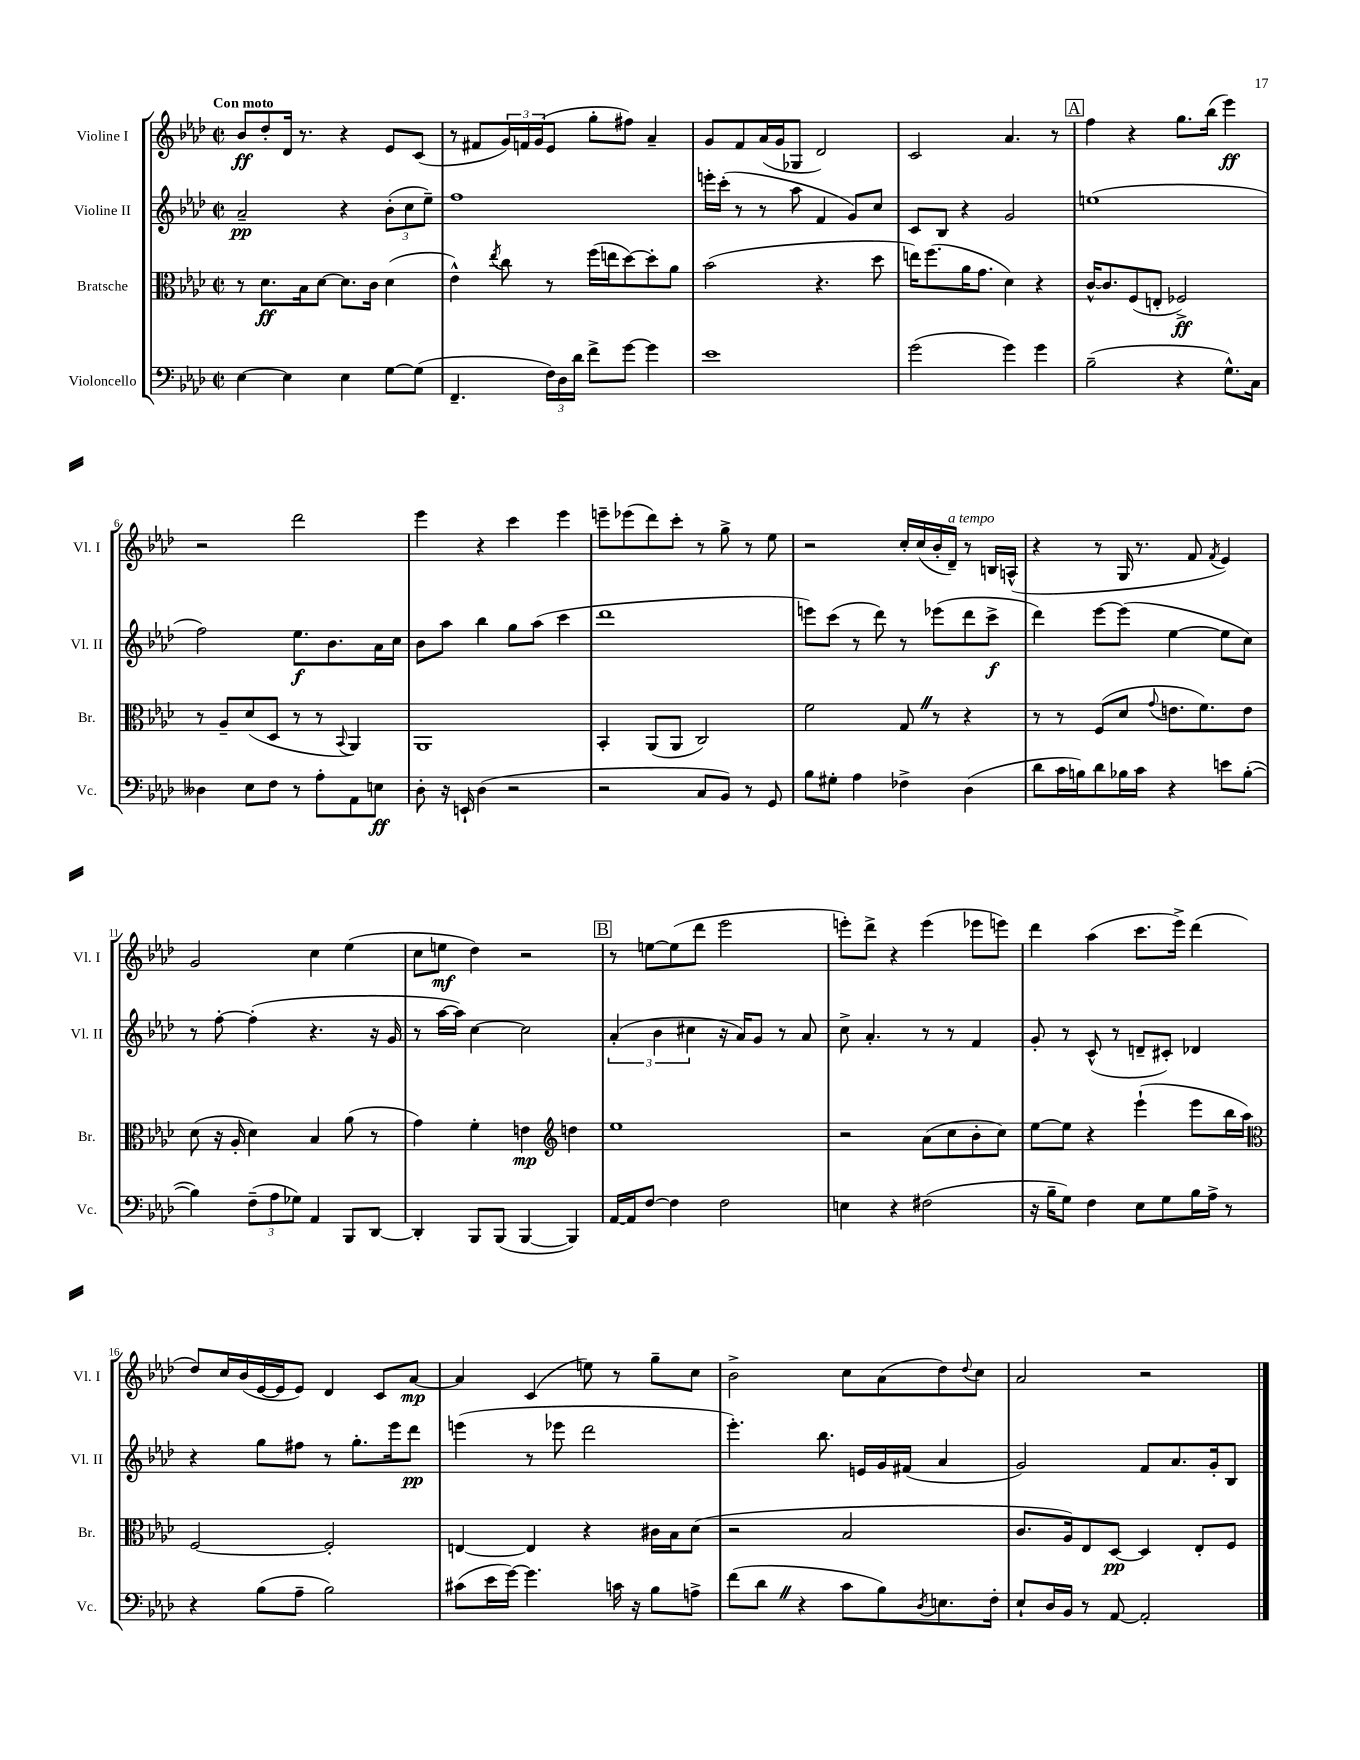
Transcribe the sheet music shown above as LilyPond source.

<<
\new StaffGroup <<
\new Staff = "s0" \with { instrumentName = "Violine I" shortInstrumentName = "Vl. I" } {
    \clef treble \key aes \major \defaultTimeSignature \time 2/2 \tempo "Con moto"
    bes'8\ff des''8-. des'16 r8. r4 ees'8 c'8( |
    r8 fis'8 \tuplet 3/2 { g'16) f'16 g'16( } ees'8 g''8-. fis''8) aes'4-- |
    g'8 f'8 aes'16( g'16 ges8 des'2) |
    c'2 aes'4. r8 |
    \mark \markup { \box "A" } f''4 r4 g''8. bes''16( ees'''4\ff) |
    r2 des'''2 |
    ees'''4 r4 c'''4 ees'''4 |
    e'''8-- ees'''8( des'''8) c'''8-. r8 g''8-> r8 ees''8 |
    r2 c''16-. c''16( bes'16-. des'16--^\markup { \italic "a tempo" }) r8 b16 a16-^( |
    r4 r8 g16 r8. f'8 \acciaccatura { f'8 } ees'4) |
    g'2 c''4 ees''4( |
    c''8 e''8\mf des''4) r2 |
    \mark \markup { \box "B" } r8 e''8~ e''8( des'''8 ees'''2 |
    e'''8-.) des'''8-> r4 e'''4( ees'''8 e'''8) |
    des'''4 aes''4( c'''8. ees'''16->) des'''4( |
    des''8) c''16 bes'16( ees'16~ ees'16 ees'8) des'4 c'8 aes'8~\mp |
    aes'4 c'4( e''8) r8 g''8-- c''8 |
    bes'2-> c''8 aes'8( des''8) \appoggiatura { des''8 } c''8 |
    aes'2 r2 \bar "|." |
}
\new Staff = "s1" \with { instrumentName = "Violine II" shortInstrumentName = "Vl. II" } {
    \clef treble \key aes \major \defaultTimeSignature \time 2/2
    aes'2--\pp r4 \tuplet 3/2 { bes'8-.( c''8 ees''8--) } |
    f''1 |
    e'''16-. c'''16-.( r8 r8 aes''8 f'4 g'8) c''8 |
    c'8 bes8 r4 g'2 |
    \mark \markup { \box "A" } e''1( |
    f''2) ees''8.\f bes'8. aes'16 c''16 |
    bes'8 aes''8 bes''4 g''8 aes''8( c'''4 |
    des'''1 |
    e'''8) c'''8( r8 des'''8) r8 ees'''8( des'''8 c'''8->\f |
    des'''4) ees'''8~ ees'''8( ees''4~ ees''8 c''8) |
    r8 f''8~-. f''4-.( r4. r16 g'16 |
    r8 aes''16~ aes''16) c''4~ c''2 |
    \mark \markup { \box "B" } \tuplet 3/2 { aes'4-.( bes'4 cis''4 } r16 aes'16) g'8 r8 aes'8 |
    c''8-> aes'4.-. r8 r8 f'4 |
    g'8-. r8 c'8-^( r8 d'8-- cis'8-.) des'4 |
    r4 g''8 fis''8 r8 g''8.-. ees'''16 des'''8\pp |
    e'''4( r8 ees'''8 des'''2 |
    ees'''4.-.) bes''8. e'16 g'16 fis'16( aes'4 |
    g'2) f'8 aes'8. g'16-. bes8 \bar "|." |
}
\new Staff = "s2" \with { instrumentName = "Bratsche" shortInstrumentName = "Br." } {
    \clef alto \key aes \major \defaultTimeSignature \time 2/2
    r8 des'8.\ff bes16 des'8~ des'8. c'16 des'4( |
    ees'4-^) \acciaccatura { ees''8 } c''8 r8 f''16( e''16 des''8~) des''8-. aes'8 |
    bes'2( r4. des''8 |
    e''16) f''8.( aes'16 g'8. des'4) r4 |
    \mark \markup { \box "A" } c'16~-^ c'8. f8( e8-. fes2->\ff) |
    r8 aes8-- des'8( des8 r8 r8 \appoggiatura { bes,8 } aes,4) |
    aes,1 |
    bes,4-. aes,8( aes,8 c2) |
    f'2 g8 \once \override BreathingSign.text = \markup { \musicglyph "scripts.caesura.straight" } \breathe r8 r4 |
    r8 r8 f8( des'8 \appoggiatura { g'8 } e'8. f'8.) e'8 |
    des'8( r16 aes16-. des'4) bes4 aes'8( r8 |
    g'4) f'4-. e'4\mp \clef treble d''4 |
    \mark \markup { \box "B" } ees''1 |
    r2 aes'8( c''8 bes'8-. c''8) |
    ees''8~ ees''8 r4 ees'''4-!( ees'''8 bes''16 aes''16) |
    \clef alto f2~ f2-. |
    e4~ e4 r4 cis'16 bes16 des'8( |
    r2 bes2 |
    c'8. aes16) ees8 des8~\pp des4 ees8-. f8 \bar "|." |
}
\new Staff = "s3" \with { instrumentName = "Violoncello" shortInstrumentName = "Vc." } {
    \clef bass \key aes \major \defaultTimeSignature \time 2/2
    ees4~ ees4 ees4 g8~ g8( |
    f,4.-- \tuplet 3/2 { f16) des16 des'16 } f'8-> g'8~ g'4 |
    ees'1 |
    g'2( g'4) g'4 |
    \mark \markup { \box "A" } bes2--( r4 g8.-^) c16 |
    deses4 ees8 f8 r8 aes8-. aes,8 e8\ff |
    des8-. r16 e,16-! des4( r2 |
    r2 c8 bes,8) r8 g,8 |
    bes8 gis8-. aes4 fes4-> des4( |
    des'8 c'16 b16) des'8 bes16 c'16 r4 e'8 bes8~-.( |
    bes4) \tuplet 3/2 { f8--( aes8 ges8) } aes,4 bes,,8 des,8~ |
    des,4-. bes,,8 bes,,8( bes,,4~ bes,,4) |
    \mark \markup { \box "B" } aes,16~ aes,16 f8~ f4 f2 |
    e4 r4 fis2( |
    r16 bes16-- g8) f4 ees8 g8 bes16 aes16-> r8 |
    r4 bes8( aes8-- bes2) |
    cis'8( ees'16 g'16~) g'4. c'16 r16 bes8 a8-> |
    f'8( des'8 \once \override BreathingSign.text = \markup { \musicglyph "scripts.caesura.straight" } \breathe r4 c'8 bes8) \acciaccatura { des8 } e8. f16-. |
    ees8-! des16 bes,16 r8 aes,8~ aes,2-. \bar "|." |
}
>>
>>
